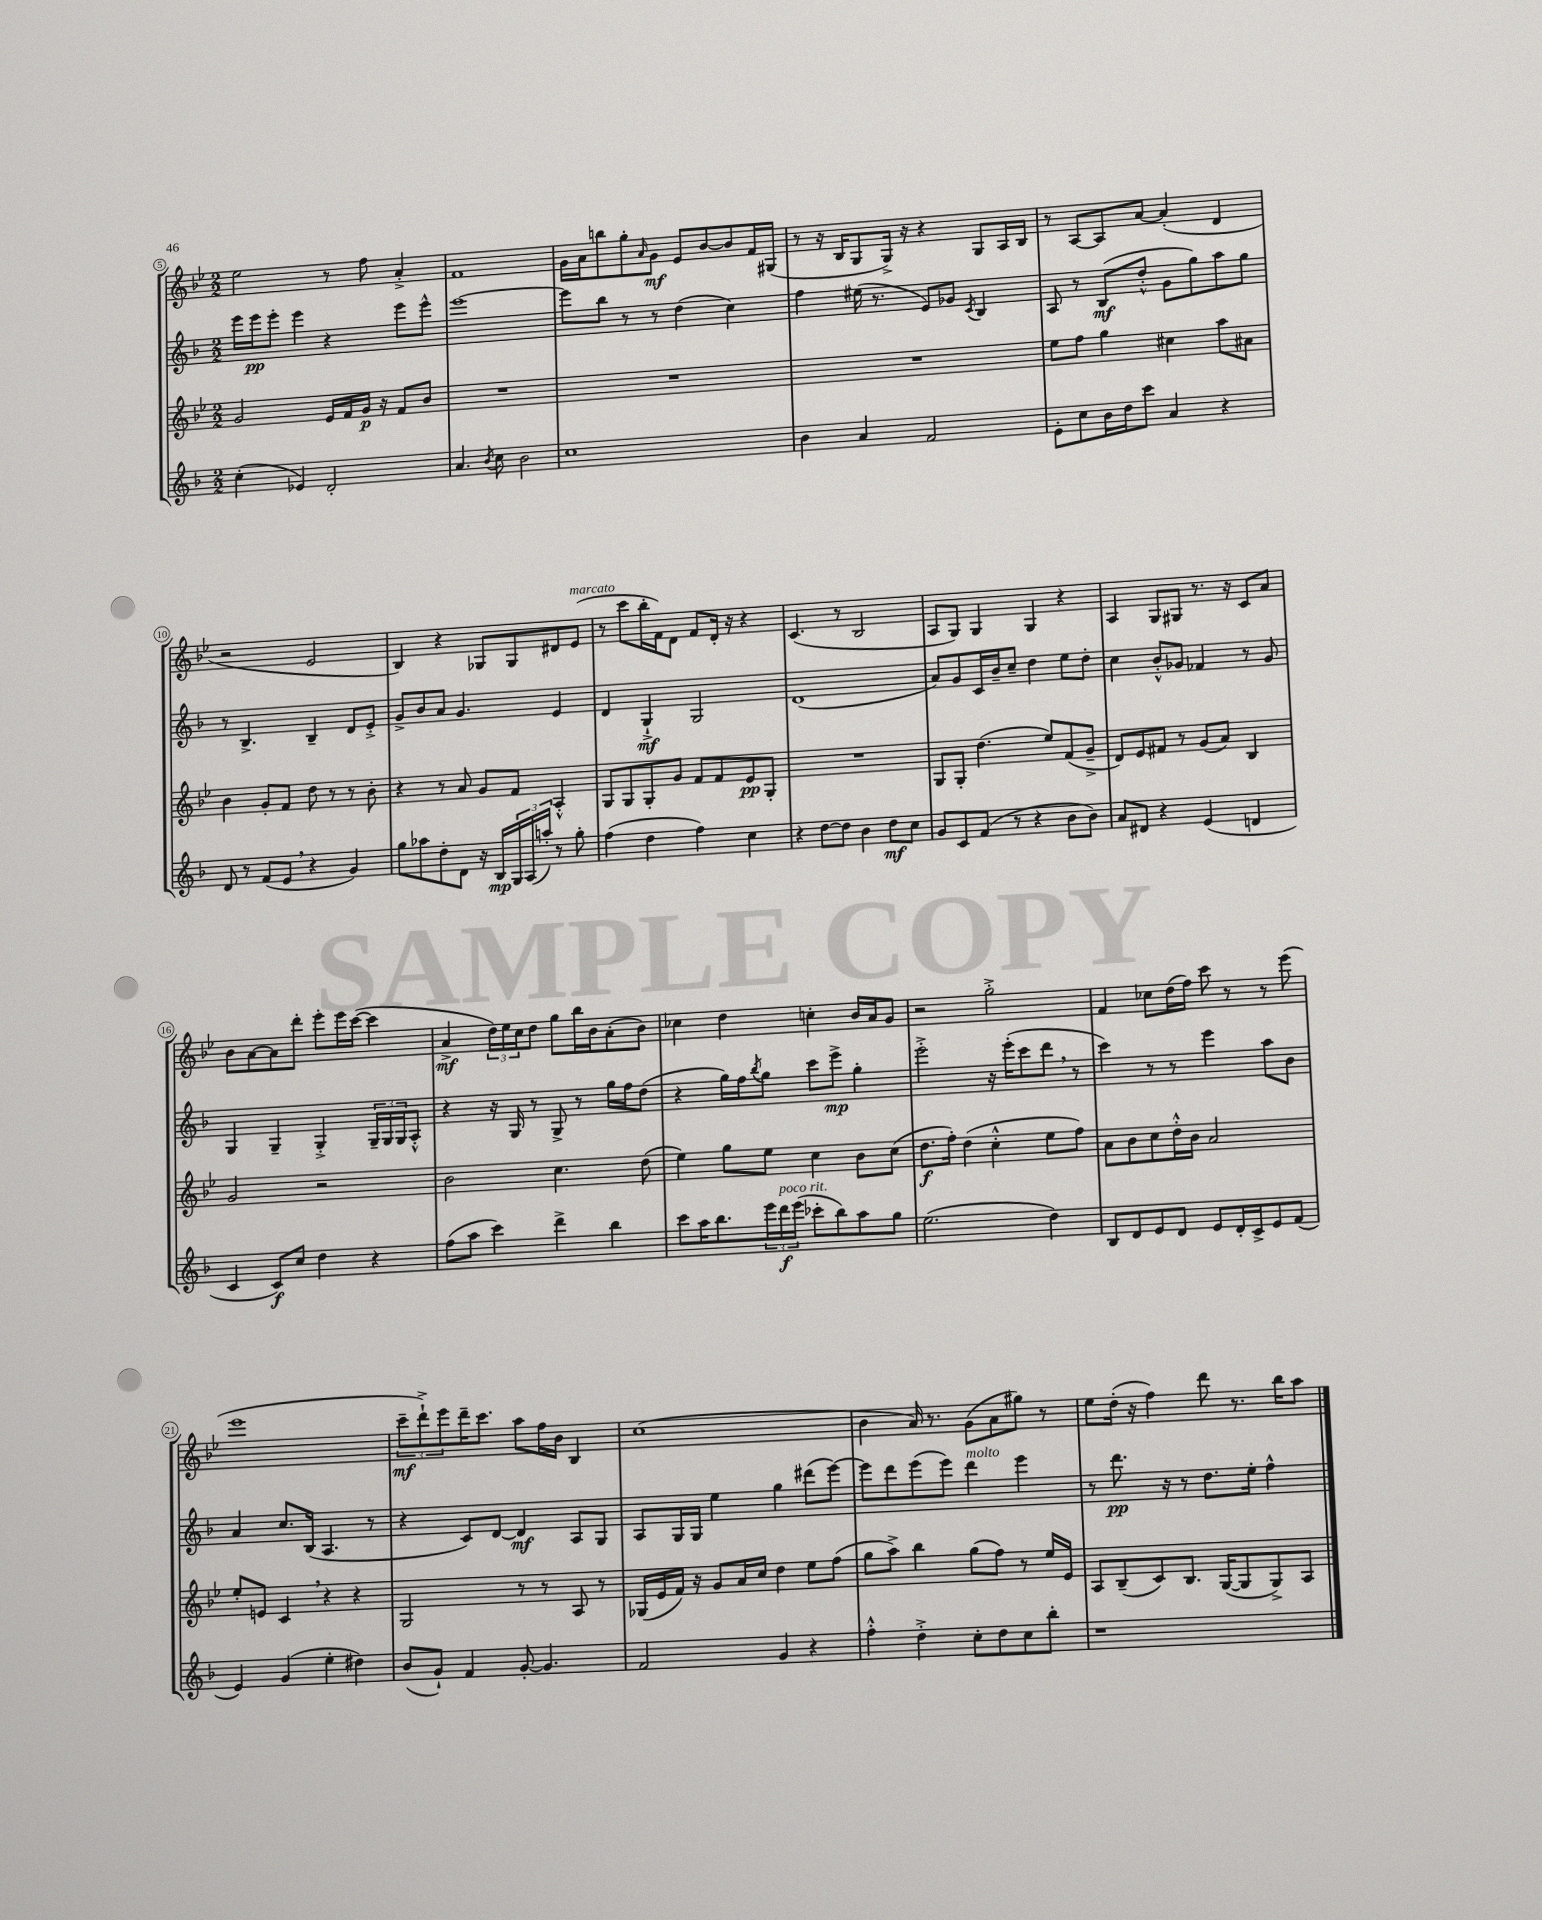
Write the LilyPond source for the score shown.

<<
\new StaffGroup <<
\new Staff = "s0" {
    \clef treble \key bes \major \numericTimeSignature \time 2/2
    ees''2 r8 f''8 a'4-.-> |
    f'1 |
    g'16 a'16 b''8 g''8-. \grace { a'16 } g'8\mf ees'8 bes'8~ bes'8 f'16 gis16( |
    r8 r16 bes16 g8 g16->) r16 r4 g8 a16 bes16 |
    r8 a8~ a8 a'8~ a'4-.( d'4 |
    r2 ees'2 |
    bes4) r4 ges8 ges8 dis'8 ees'8^\markup { \italic "marcato" }( |
    r8 c'''8 bes''16-. f'16) d'8 f'8 d'16-. r16 r4 |
    c'4.( r8 bes2 |
    a8 g8) g4 g4 r4 |
    a4 g8 gis8 r8. r16 c'8 a'8 |
    bes'8 a'8~ a'8 d'''8-. ees'''8-. ees'''16 c'''16~( c'''4 |
    a'4->\mf \tuplet 3/2 { d''16) ees''16 c''16 } d''8 g''8 bes''16 bes'16 a'8-.( bes'8) |
    ces''4 d''4 c''4-. bes'16 a'16 g'8 |
    r2 g''2-.-> |
    f'4 ces''8 d''16( f''16) c'''8 r8 r8 ees'''8( |
    ees'''1 |
    \tuplet 3/2 { c'''8--\mf d'''8-!->) ees'''8 } d'''16-- c'''8. a''8 f''16 bes'16 bes4 |
    c''1( |
    bes'4 a'16) r8. g'8( a'8 gis''8) r8 |
    ees''8 d''16-.( r16 f''4) d'''8 r8. bes''16 a''8 \bar "|." |
}
\new Staff = "s1" {
    \clef treble \key f \major \numericTimeSignature \time 2/2
    e'''16 e'''16\pp e'''8-. e'''4 r4 e'''8 e'''8-^ |
    e'''1~ |
    e'''8 bes''8 r8 r8 d''4( c''4) |
    f''4 eis''16( r8. e'8) ges'8 \acciaccatura { c'8 } bes4 |
    a8 r8 bes8\mf( d''8-.-^ g'8 g''8) a''8 g''8 |
    r8 bes4.-> bes4-- d'8 e'8-.-> |
    g'8-> bes'8 a'8 g'4. e'4 |
    d'4 g4-!->\mf g2 |
    d'1( |
    a'8) g'8 c'16 bes'16-- c''8-- d''4 e''8 d''8-. |
    c''4 bes'8-.-^ ges'8 fes'4 r8 ges'8 |
    g4 g4-- g4-.-> \tuplet 3/2 { g16-- g16 g16 } a8-.-^ |
    r4 r16 g16 r8 g8-> r8 g''16 f''16 d''8( |
    r4 g''16) f''16 \acciaccatura { bes''8 } g''8 c'''8 e'''8->\mp g''4-. |
    e'''2-.-> r16 e'''16-.( c'''8 d'''8 \breathe r8 |
    c'''4) r8 r8 e'''4 a''8 bes'8 |
    a'4 c''8. bes16( a4. r8 |
    r4 c'8) d'8~ d'4\mf a8 g8 |
    a8 g16 g16 e''4 g''4 dis'''8( e'''8~) |
    e'''8 d'''8 e'''8( e'''8) d'''4^\markup { \italic "molto" } e'''4 |
    r8 d'''8.\pp r16 r8 d''8. e''16-. f''4-^ \bar "|." |
}
\new Staff = "s2" {
    \clef treble \key bes \major \numericTimeSignature \time 2/2
    g'2 ees'16 f'16 g'16\p r16 f'8 bes'8 |
    R1 |
    R1 |
    R1 |
    ees''8 f''8 g''4 cis''4 a''8 ais'8 |
    bes'4 g'8-. f'8 d''8 r8 r8 bes'8-. |
    r4 r8 a'8 g'8 f'8 a4-.-^ |
    g8 g8 g8-. g'8 f'8 f'8 ees'8\pp g8-. |
    R1 |
    g8 g8-. d''4.( ees''8) f'8( g'8---> |
    d'8) ees'8 fis'8 r8 g'8( a'8) bes4 |
    g'2 r2 |
    bes'2 c''4. d''8( |
    ees''4) g''8 ees''8 c''4 bes'8 c''8( |
    d''8.\f f''16-.) d''4( c''4-.-^ ees''8 f''8) |
    a'8 bes'8 c''8 d''16-.-^ bes'16 a'2 |
    ees''8-. e'8 c'4 \breathe r4 r4 |
    g2 r8 r8 a8 r8 |
    ges16( ees'16 f'16) r16 g'8 a'16 c''16 d''4 ees''8 f''8( |
    g''8 a''8->) bes''4 g''8( f''8) r8 ees''16 ees'16 |
    a8 bes8--( c'8) bes8. g16~( g8 g8->) a8 \bar "|." |
}
\new Staff = "s3" {
    \clef treble \key f \major \numericTimeSignature \time 2/2
    c''4-.( ees'4) d'2-. |
    a'4. \acciaccatura { bes'8 } c''8 bes'2 |
    c''1 |
    bes'4 a'4 f'2 |
    e'8-. c''8 bes'16 d''16 c'''8 a'4 r4 |
    d'8 r8 f'8( e'8 \breathe r4 g'4) |
    g''8 aes''8 d''8-. d'8 r16 bes16\mp \tuplet 3/2 { g16 a16( a''16-.) } r8 g''8-. |
    f''4( d''4 f''4) c''4 |
    r4 d''8~ d''8 bes'4 d''8\mf c''8 |
    g'8 c'8 f'8( r8 r4 bes'8 bes'8) |
    a'8 dis'8 r4 e'4( d'4 |
    c'4 c'8\f) c''8 d''4 r4 |
    f''8( a''8 c'''4) d'''4-> bes''4 |
    c'''8 a''16 bes''8. \tuplet 3/2 { e'''16 d'''16\f^\markup { \italic "poco rit." } e'''16( } ces'''8-. bes''8) a''8 g''8 |
    e''2.( d''4) |
    bes8 d'8 e'8 d'8 e'8 d'16-. c'16-> e'8 f'8( |
    e'4) g'4( e''4-. dis''4) |
    bes'8( g'8-!) f'4 g'8~-. g'4. |
    f'2 g'4 r4 |
    f''4-.-^ d''4-.-> c''8-. d''8 c''8 bes''8-. |
    r1 \bar "|." |
}
>>
>>
\layout { \context { \Score currentBarNumber = #5 \override BarNumber.stencil = #(make-stencil-circler 0.1 0.3 ly:text-interface::print) } }
